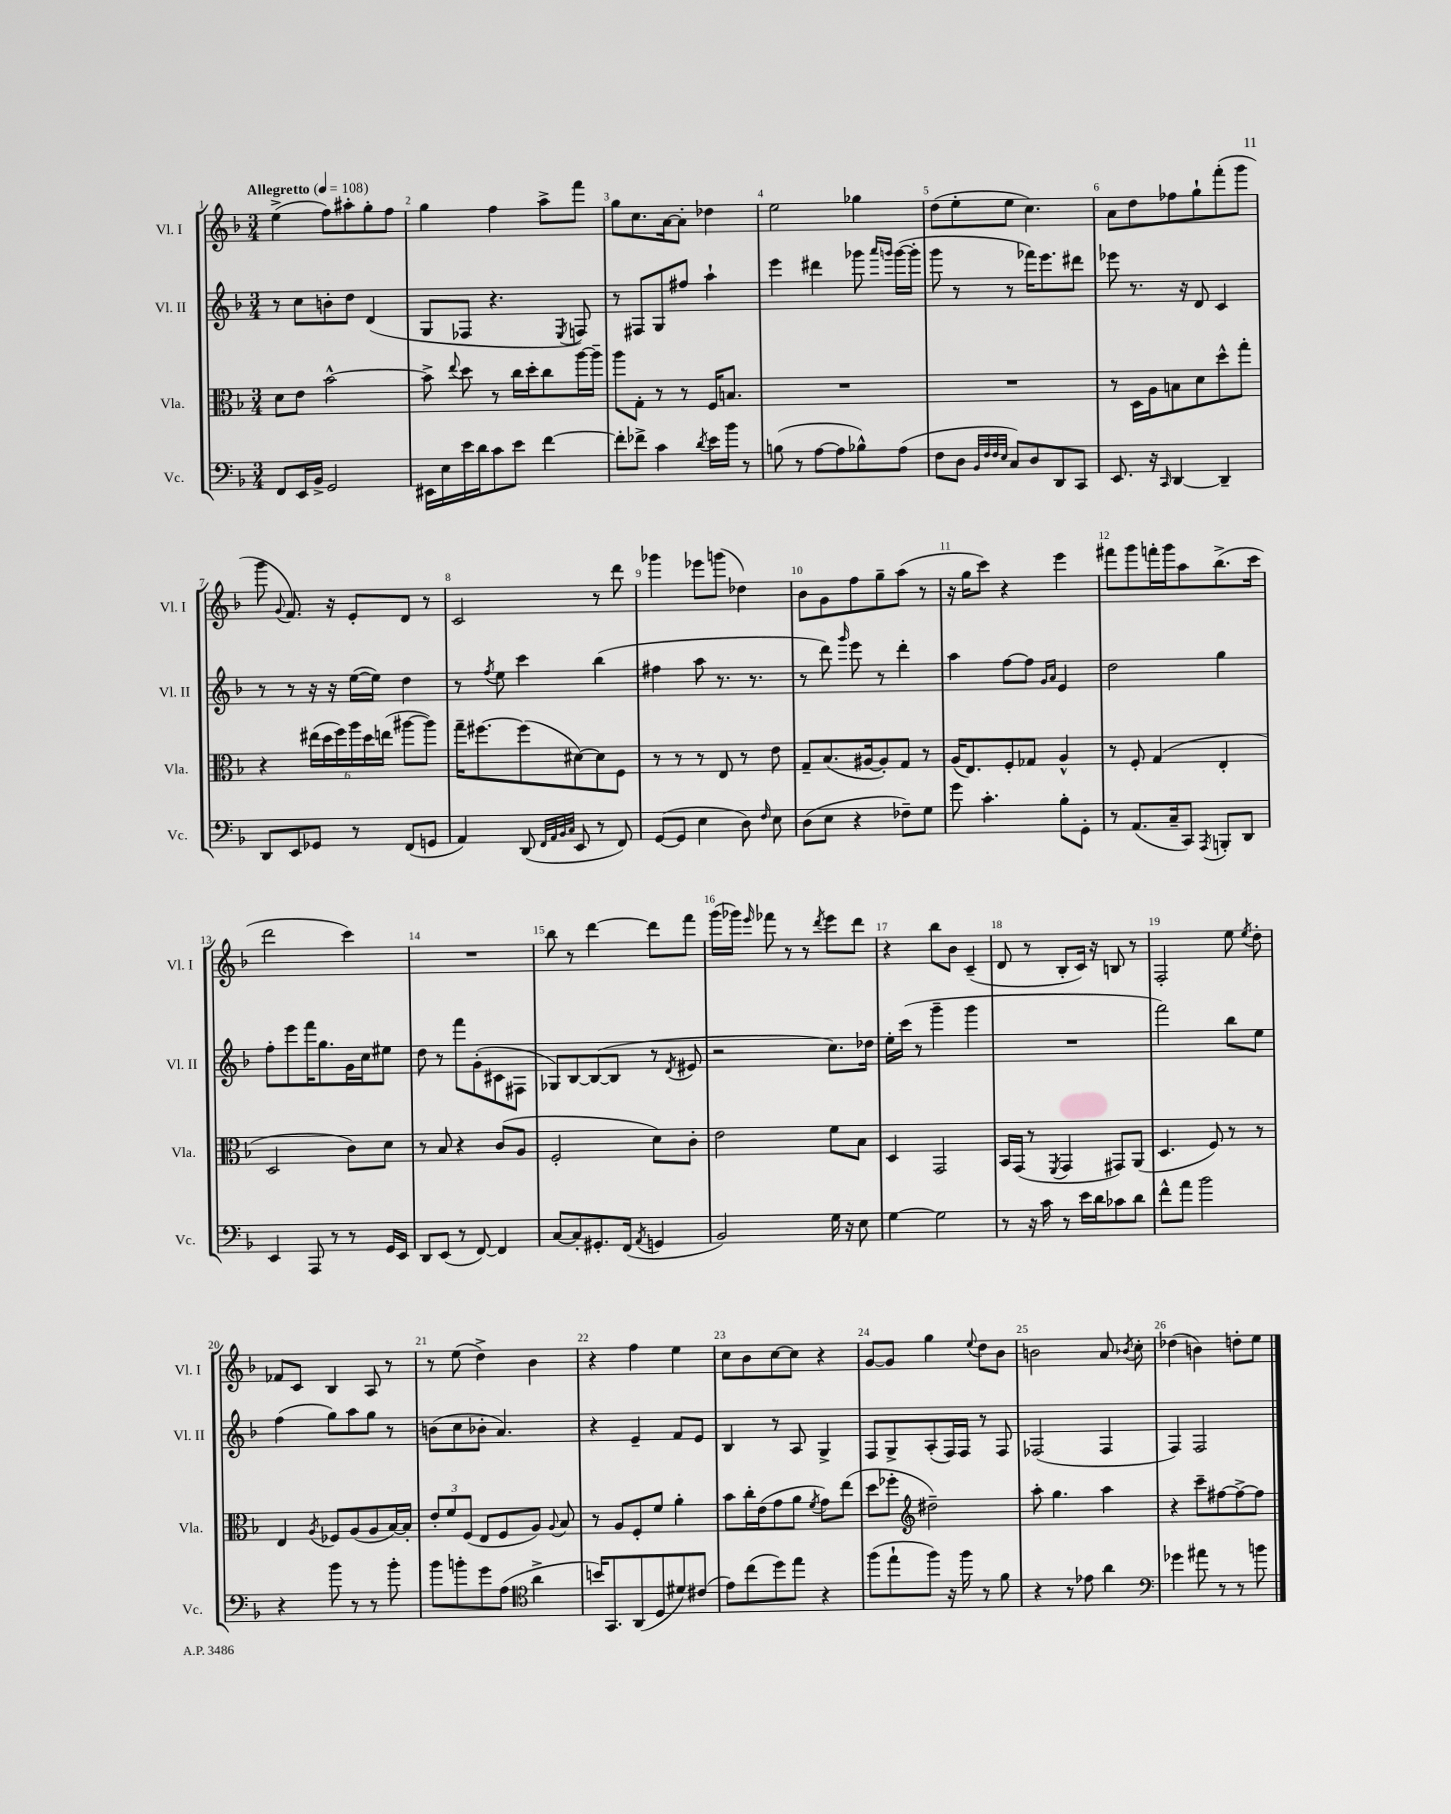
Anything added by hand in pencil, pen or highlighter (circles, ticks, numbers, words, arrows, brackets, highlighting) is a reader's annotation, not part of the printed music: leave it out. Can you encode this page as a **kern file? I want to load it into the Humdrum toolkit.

**kern	**kern	**kern	**kern
*part4	*part3	*part2	*part1
*staff4	*staff3	*staff2	*staff1
*I"Vc.	*I"Vla.	*I"Vl. II	*I"Vl. I
*I'Vc.	*I'Vla.	*I'Vl. II	*I'Vl. I
*clefF4	*clefC3	*clefG2	*clefG2
*k[b-]	*k[b-]	*k[b-]	*k[b-]
*M3/4	*M3/4	*M3/4	*M3/4
*MM108	*MM108	*MM108	*MM108
=1	=1	=1	=1
!	!	!	!LO:TX:a:B:t=Allegretto
8FF/L	8d\L	8r	(4ee^\
16EE/L	8e\J	8cc\L	.
16BB-^/JJ	.	.	.
2GG/	[2b-^^\	8bn'\	8ff\L)
.	.	8dd\J	8aa#X'\
.	.	(4d/	8gg'\
.	.	.	8ff\J
=2	=2	=2	=2
16EE#X\LL	8b-^\]	8G/L	4gg\
16E\	.	.	.
.	8qqee/	.	.
16e\	8dd\	8F-X/J	.
16d\J	.	.	.
8c\	8r	4.r	4ff\
8e\J	16cc\LL	.	.
.	16dd'\J	.	.
[4f\	8cc\	.	8aa^\L
.	.	8qE/	.
.	[16aa\L	8Fn/)	8fff\J
.	16aa~\JJ]	.	.
=3	=3	=3	=3
8f'\L]	8aa\L	8r	8gg\L
8f-X^\J	8G'\J	8F#X/L	8.cc\
4c\	8r	8G/	.
.	.	.	[16a\k
.	8r	8ff#X/J	8a'\J]
8qd/	.	.	.
16e\LL	16F/KL	4aa`\	4dd-X\
16b-\JJ	8.Bn/J	.	.
8r	.	.	.
=4	=4	=4	=4
(8Bn\	2.r	4eee\	2ee\
8r	.	.	.
[8A\L	.	4ddd#X\	.
8A\]	.	.	.
8B-X^^\)	.	8ggg-X\	4gg-X\
.	.	16qqaaa/LL	.
.	.	16qqgggn/JJ	.
(8A\J	.	([16ggg\LL	.
.	.	16ggg'\JJ]	.
=5	=5	=5	=5
8F\L	2.r	8ggg\	(8dd\L
8D\J	.	8r	8ee'\
32qqBB-/LLL	.	.	.
32qqF/	.	.	.
32qqF/	.	.	.
32qqE/JJJ	.	.	.
8C/L)	.	8r	8ee\J
8D/	.	16fff-X\KL)	4.cc\)
.	.	8.eee\	.
8DD/	.	.	.
8CC/J	.	8ddd#X\J	.
=6	=6	=6	=6
8.EE/	8r	8eee-X\	8a\L
.	16D\LL	8.r	8dd\
16r	16A\J	.	.
16qqCC/	.	.	.
[4DD/	8Bn\	.	8ff-X\
.	.	16r	.
.	8d\	8d/	8gg`\
4DD~/]	8dd^^\	4c/	(8fff'\
.	8gg'\J	.	8ggg\J
!!LO:LB:g=z
=7	=7	=7	=7
8DD/L	4r	8r	8ggg\
.	.	.	8qqg/
8EE/	.	8r	8.f/)
8GG-X/J	(24ee#X\LL	16r	.
.	24dd\	.	.
.	.	16r	16r
.	24ff\)	.	.
8r	24aa\	([16ee\LL	8e'/L
.	24dd\	.	.
.	.	16ee\JJ])	.
.	(24een\JJ	.	.
(8FF/L	[8aa#X\L	4dd\	8d/J
8GGn/J	8aa#\J])	.	8r
=8	=8	=8	=8
4AA/)	16gg~\KL	8r	2c/
.	[8.ff#X\	.	.
.	.	8qff/	.
.	.	8ee\	.
(8DD/	(8ff#\]	4ccc\	.
32qqFF/LLL	.	.	.
32qqAA/	.	.	.
32qqBB-/	.	.	.
32qqC/JJJ	.	.	.
8EE/	[8d#X\)	.	.
8r	8d#\]	(4bb-\	8r
8FF/)	8F\J	.	8ddd\
=9	=9	=9	=9
([8GG/L	8r	4ff#X\	4ggg-X\
8GG/J]	8r	.	.
4E\	8r	8aa\	8eee-X\L
.	8E/	8.r	(8gggn\J
8D\)	8r	.	4dd-X\)
.	.	8.r	.
16qqF/	.	.	.
8E\	8e\	.	.
=10	=10	=10	=10
(8D\L	8G~/L	8r	8b-\L
8E\J	(8.B-/	8ddd\)	8g\
.	.	16qqggg/	.
4r	.	8eee\	8ff\
.	[16A#X/k	.	.
.	8A#'/])	8r	8gg~\
8F-X~\L)	8G/J	4ddd'\	(8aa\J
8G\J	8r	.	8r
=11	=11	=11	=11
8g\	(16A/KL	4aa\	16r
.	8.E/)	.	16gg\KL
4.c'\	.	.	8ccc\J)
.	8F'/	[8ff\L	4r
.	8G-X/J	8ff\J]	.
.	.	16qqg/LL	.
.	.	16qqa/JJ	.
8B-'\L	4A^^/	4e/	4eee\
8GG'\J	.	.	.
=12	=12	=12	=12
8r	8r	2dd\	8fff#X\L
(8.AA/L	8F'/	.	8ggg\
.	(4G/	.	16fffn'\L
16C~/k	.	.	16ggg\J
8CC/J)	.	.	8aa\
8qAAA/	.	.	.
8BBBn'/L	4E'/	4gg\	(8.bb-^\
8DD/J	.	.	.
.	.	.	16ccc\Jk
!!LO:LB:g=z
=13	=13	=13	=13
4EE/	2D/	8ff'\L	2ddd\
.	.	8eee\	.
8AAA/	.	16fff\K	.
.	.	8.gg\	.
8r	.	.	.
8r	8c\L)	16g\L	4ccc\)
.	.	16cc\J	.
16GG/LL	8d\J	8ee#X\J	.
16EE/JJ	.	.	.
=14	=14	=14	=14
8DD/L	8r	8dd\	2.r
(8EE/J	8B-/	8r	.
8r	4r	8fff\L	.
[8FF/)	.	(8g'\	.
4FF/]	(8c/L	8c#X\	.
.	8A/J	8F#X\J	.
=15	=15	=15	=15
[8C/L	2F'/	8G-X/L)	8bb-\
8C'/]	.	[8B-/	8r
8.GG#X'/	.	(8B-/_	[4ddd\
.	.	8B-/J]	.
(16FF/Jk	.	.	.
8qAA/	.	.	.
4GGn/	8d\L)	8r	8ddd\L]
.	.	8qd/	.
.	8c'\J	8e#X/	8fff\J
=16	=16	=16	=16
2BB-/)	2e\	2r	(16ggg\LL
.	.	.	16ggg-X\JJ)
.	.	.	16qqeee/
.	.	.	8fff-X\
.	.	.	8r
.	.	.	8r
.	.	.	8qddd/
16G\	8f\L	8.cc\L)	8eee\L
16r	.	.	.
8E\	8B-\J	.	8ddd\J
.	.	16dd-X\Jk	.
=17	=17	=17	=17
[4G\	4D/	16ee'\LL	4r
.	.	(16ccc\JJ	.
.	.	8r	.
2G\]	2GG/	4ggg~\	8bb-\L
.	.	.	8b-\J
.	.	4ggg\	(4c~/
=18	=18	=18	=18
8r	16BB-/LL	2.r	8d/
.	(16GG/JJ	.	.
16r	8r	.	8r
16c\	.	.	.
.	8qFF/	.	.
8r	4GG/	.	8B-'/L
16e\LL	.	.	16c/Jk)
16d\J	.	.	16r
8c-X\	8GG#X/L)	.	8Bn/
8d\J	(8AA/J	.	8r
=19	=19	=19	=19
8f^^\L	4.D/	2fff\)	2F'/
8a\J	.	.	.
2b-\	.	.	.
.	8F/)	.	.
.	8r	8bb-\L	8ee\
.	.	.	8qee/
.	8r	8ee\J	8dd'\
!!LO:LB:g=z
=20	=20	=20	=20
4r	4E/	(4ff\	8f-X/L
.	.	.	8c/J
.	8qA/	.	.
8b-\	8F-X/L	8gg\L)	4B-/
8r	(8A/	8aa\	.
8r	8A/	8gg\J	8A/
8b-'\	[16B-/L)	8r	8r
.	16B-'/JJ]	.	.
=21	=21	=21	=21
8b-\L	12e'/L	(8bn\L	8r
.	12f/	.	.
8bn'\	.	8cc\	(8ee\
.	(12F/J	.	.
8g\	8E/L	8b-X'\J	4dd^\)
(8A\J	8F/	4.a/)	.
*clefC4	*	*	*
4a^\	8A/J)	.	4b-\
.	8qqA/	.	.
.	8B-/	.	.
=22	=22	=22	=22
16bn/KL)	8r	4r	4r
8.GG/	.	.	.
.	8A/L	.	.
(8AA/	8F'/	4e~/	4ff\
8D/	8f/J	.	.
8d#X/)	4a'\	8f/L	4ee\
(8c#X/J	.	8e/J	.
=23	=23	=23	=23
8e\L)	8b-\L	4B-/	8cc\L
(8cc\	16cc'\L	.	8b-\
.	(16e\J	.	.
8dd\)	8g\	8r	[8cc\
8ee\J	8a\J	8A/	8cc\J]
.	8qf/	.	.
4r	8g\L)	4G^/	4r
.	(8ee\J	.	.
=24	=24	=24	=24
(8ff\L	8dd\L	8F/L	[8g/L
8ee`\	8ff-X'\J	8G^/	8g/J]
*	*clefG2	*	*
8ff\J)	2dd#X~\)	(8A'/	4gg\
16r	.	16F/L)	.
16ff\	.	16F/JJ	.
.	.	.	8qqee/
8r	.	8r	8dd\L
8f\	.	8F/	8b-\J
=25	=25	=25	=25
4r	8aa'\	(2F-X/	2bn\
.	4.gg\	.	.
8r	.	.	.
8e-X\	.	.	.
4a\	4aa\	4F-/	8a/
.	.	.	8qb-X/
.	.	.	8cc'\
=26	=26	=26	=26
*clefF4	*	*	*
4g-X\	4r	4F/)	(4dd-X\
8a#X\	8ccc~\L	2F/	4bn\)
8r	[8ff#X\	.	.
8r	8ff#^\_	.	8ddn'\L
8bn\	8ff#\J]	.	8ee\J
==	==	==	==
*-	*-	*-	*-
